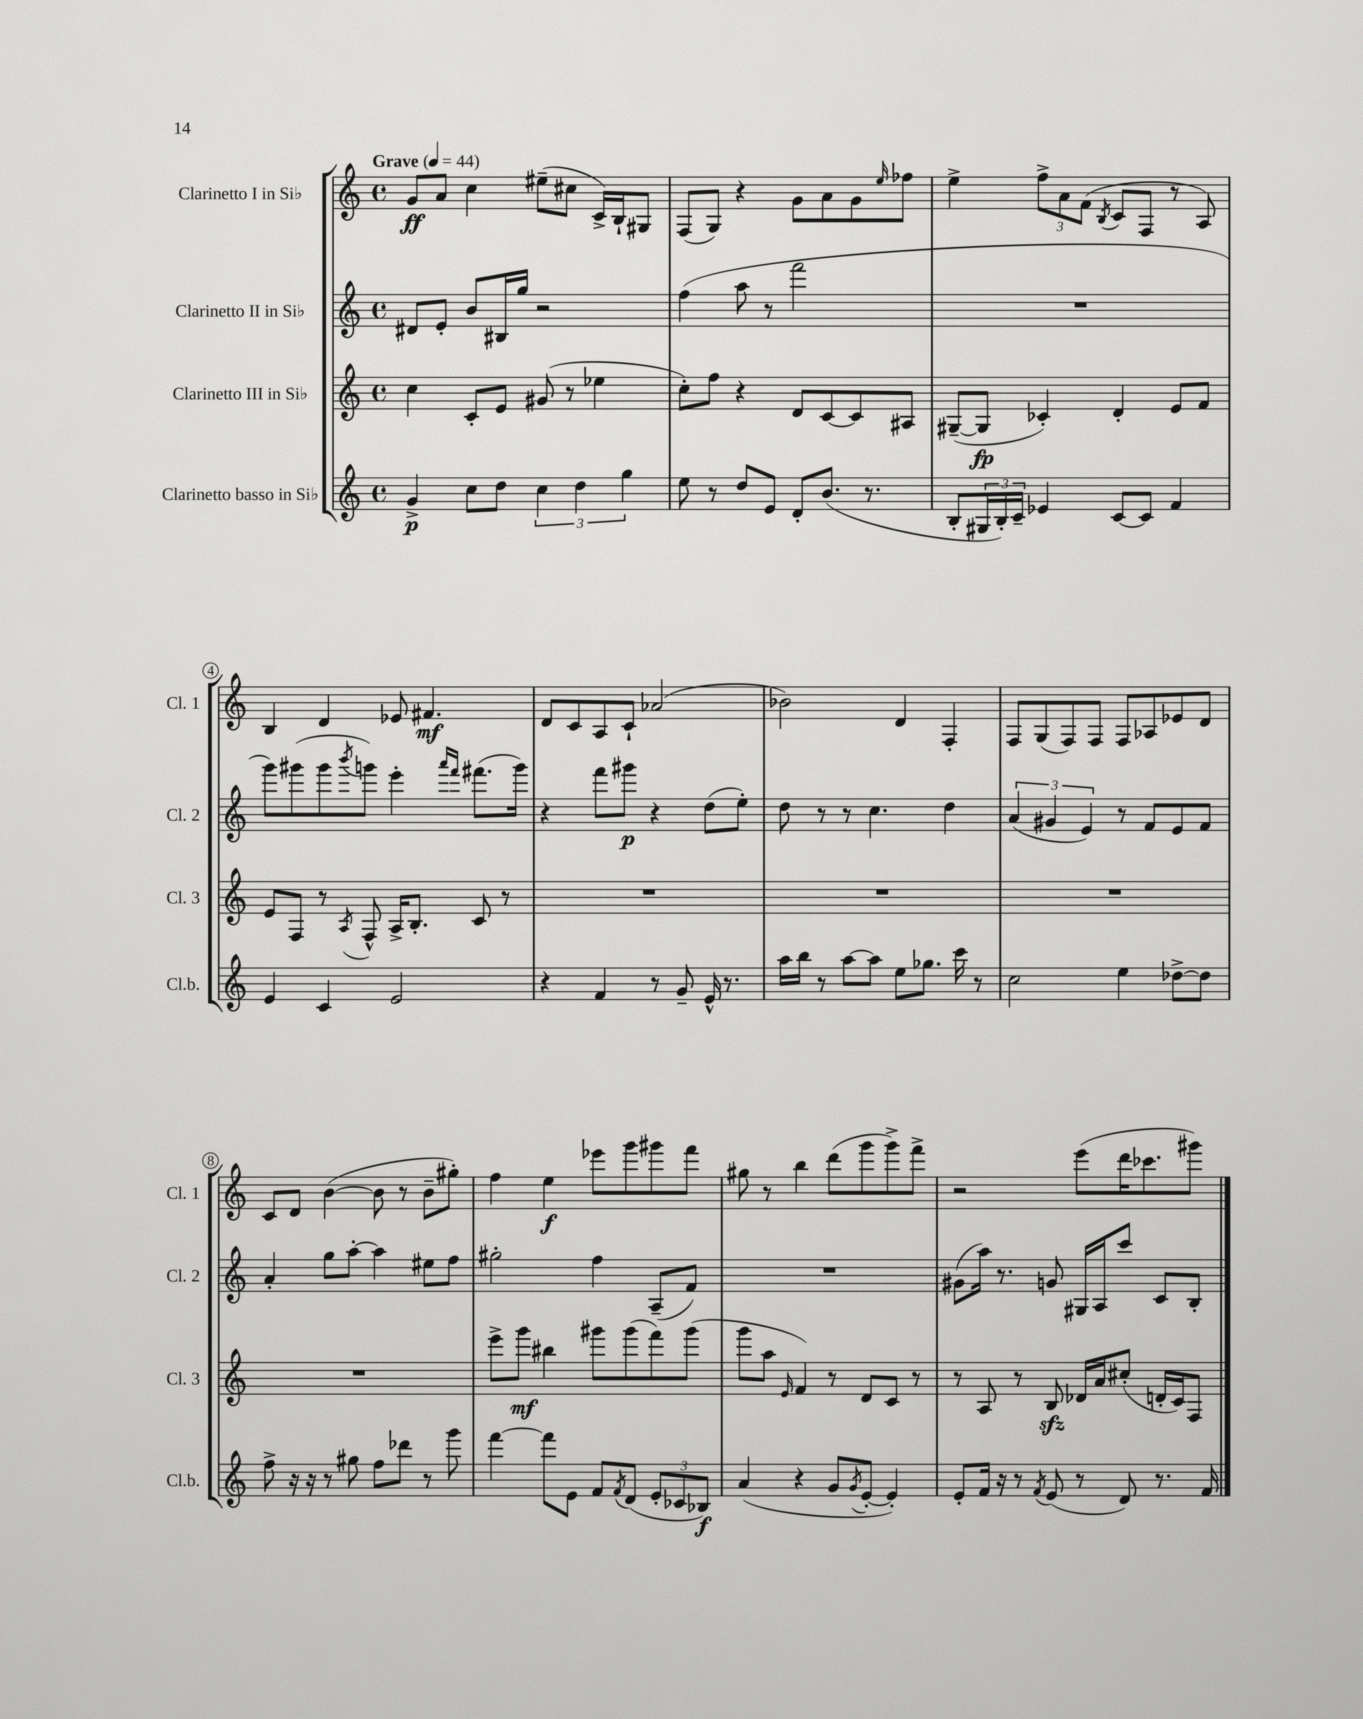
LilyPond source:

<<
\new StaffGroup <<
\new Staff = "s0" \with { instrumentName = "Clarinetto I in Sib" shortInstrumentName = "Cl. 1" } {
    \clef treble \key c \major \defaultTimeSignature \time 4/4 \tempo "Grave" 4 = 44
    g'8\ff a'8 c''4 eis''8--( cis''8 c'16->) b16-! gis8 |
    f8( g8) r4 g'8 a'8 g'8 \grace { e''16 } fes''8 |
    e''4-> \tuplet 3/2 { f''8-> a'8 f'8( } \acciaccatura { b8 } c'8 f8 r8 a8) |
    b4 d'4 ees'8 fis'4.\mf |
    d'8 c'8 a8 c'8-! aes'2( |
    bes'2) d'4 f4-. |
    f8 g8( f8) f8 f8 aes8 ees'8 d'8 |
    c'8 d'8 b'4~( b'8 r8 b'8-- gis''8-.) |
    f''4 e''4\f ees'''8 g'''8 gis'''8 f'''8 |
    gis''8 r8 b''4 d'''8( g'''8 g'''8->) f'''8-> |
    r2 e'''8( d'''16 ces'''8. gis'''8) \bar "|." |
}
\new Staff = "s1" \with { instrumentName = "Clarinetto II in Sib" shortInstrumentName = "Cl. 2" } {
    \clef treble \key c \major \defaultTimeSignature \time 4/4
    dis'8 e'8-. b'8 bis16 g''16 r2 |
    f''4( a''8 r8 f'''2 |
    R1 |
    g'''8) gis'''8( gis'''8 \acciaccatura { b'''8 } g'''8) e'''4-. \grace { a'''16 f'''16 } fis'''8.( g'''16) |
    r4 f'''8 gis'''8\p r4 d''8( e''8-.) |
    d''8 r8 r8 c''4. d''4 |
    \tuplet 3/2 { a'4( gis'4 e'4) } r8 f'8 e'8 f'8 |
    a'4-. g''8 a''8~-. a''4 eis''8 f''8 |
    gis''2-. f''4 a8--( f'8) |
    R1 |
    gis'8( a''16) r8. g'8 gis16 a16 c'''8 c'8 b8-. \bar "|." |
}
\new Staff = "s2" \with { instrumentName = "Clarinetto III in Sib" shortInstrumentName = "Cl. 3" } {
    \clef treble \key c \major \defaultTimeSignature \time 4/4
    c''4 c'8-. e'8 gis'8( r8 ees''4 |
    c''8-.) f''8 r4 d'8 c'8~ c'8 ais8 |
    gis8~--( gis8\fp ces'4-.) d'4-. e'8 f'8 |
    e'8 f8 r8 \acciaccatura { a8 } f8-^ a16-> b8.-. c'8 r8 |
    R1 |
    R1 |
    R1 |
    R1 |
    e'''8-> g'''8\mf bis''4 gis'''8 gis'''8( f'''8) gis'''8( |
    g'''8 a''8 \grace { e'16 } f'4) r8 d'8 c'8 r8 |
    r8 a8 r8 b8\sfz des'16 a'16 cis''8-.( d'16-. c'16) f8 \bar "|." |
}
\new Staff = "s3" \with { instrumentName = "Clarinetto basso in Sib" shortInstrumentName = "Cl.b." } {
    \clef treble \key c \major \defaultTimeSignature \time 4/4
    g'4->\p c''8 d''8 \tuplet 3/2 { c''4 d''4 g''4 } |
    e''8 r8 d''8 e'8 d'8-. b'8.( r8. |
    b8-. \tuplet 3/2 { gis16 b16-.) c'16-- } ees'4 c'8~ c'8 f'4 |
    e'4 c'4 e'2 |
    r4 f'4 r8 g'8-- e'16-^ r8. |
    a''16 b''16 r8 a''8~ a''8 e''8 ges''8. c'''16 r8 |
    c''2 e''4 des''8~-> des''8 |
    f''8-> r16 r16 r8 gis''8 f''8 des'''8 r8 g'''8 |
    f'''4~ f'''8 e'8 f'8 \acciaccatura { f'8 } d'8( \tuplet 3/2 { e'8-. ces'8 bes8\f) } |
    a'4( r4 g'8 \acciaccatura { g'8 } e'8~-. e'4-.) |
    e'8-. f'16 r16 r8 \acciaccatura { f'8 } e'8( r8 d'8) r8. f'16 \bar "|." |
}
>>
>>
\layout { \context { \Score \override BarNumber.stencil = #(make-stencil-circler 0.1 0.3 ly:text-interface::print) } }
